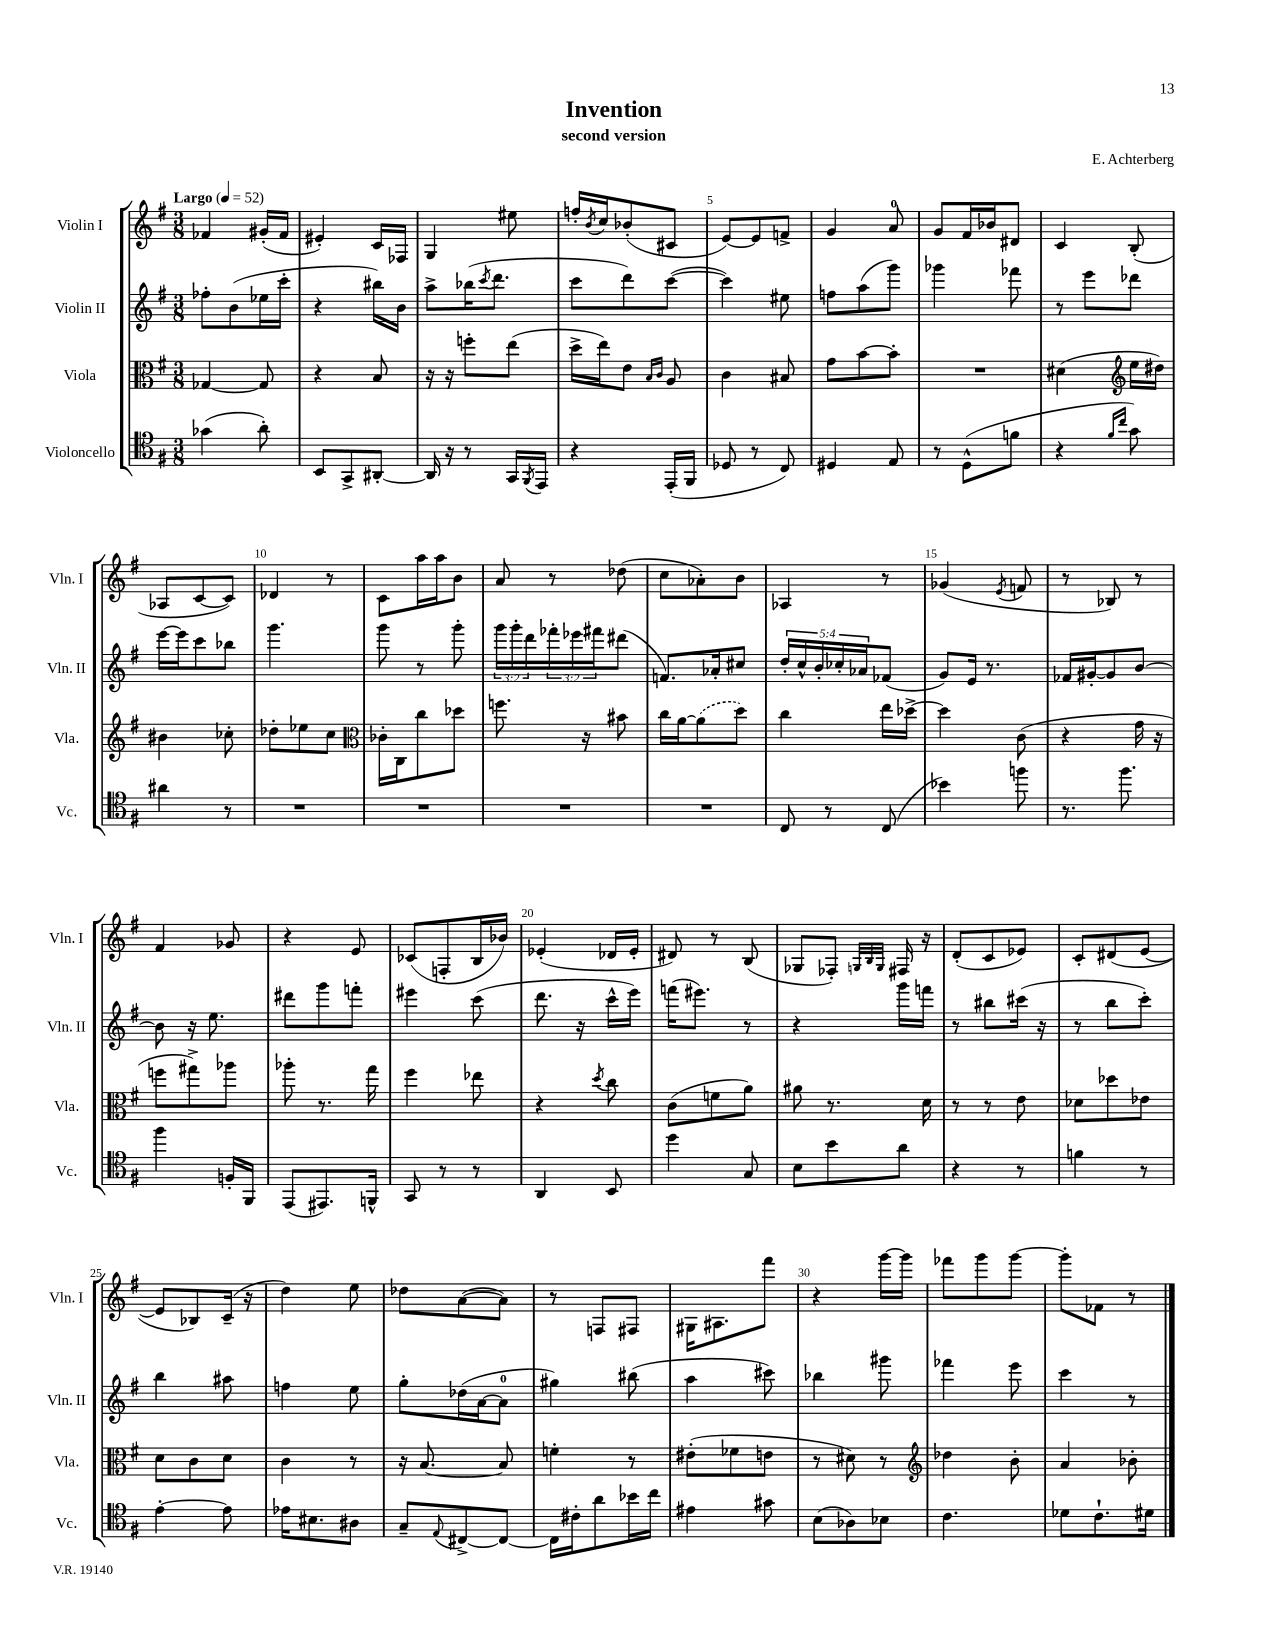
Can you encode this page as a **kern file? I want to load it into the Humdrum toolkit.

**kern	**kern	**kern	**kern
*staff4	*staff3	*staff2	*staff1
*clefC4	*clefC3	*clefG2	*clefG2
*k[f#]	*k[f#]	*k[f#]	*k[f#]
*M3/8	*M3/8	*M3/8	*M3/8
*MM52	*MM52	*MM52	*MM52
(4g-	[4G-	8ff-'	4f-
.	.	(8b	.
8a')	8G-]	16ee-	(16g#'
.	.	16ccc'	16f-
=	=	=	=
8BB	4r	4r	4e#')
8GG^	.	.	.
[8AA#'	8B	16bb#)	16c
.	.	16b	16F-
=	=	=	=
16AA#]	16r	8aa^	4G
16r	16r	.	.
8r	8ff'	(16bb-	.
.	.	8qccc	.
.	.	8.ddd	.
16GG	(8ee	.	8ee#
8qFF#	.	.	.
16EE	.	.	.
=	=	=	=
4r	16dd^	8ccc	16ff'
.	.	.	8qb
.	16ee)	.	16cc
.	8e	8ddd)	(8b-'
.	16qqB	.	.
.	16qqc	.	.
(16EE'	8A	([8ccc	8c#
16FF#	.	.	.
=	=	=	=
8D-	4c	4ccc])	[8e)
8r	.	.	8e]
8C)	8B#	8ee#	8f^
=	=	=	=
4D#	8g	8ff	4g
.	[8b	(8aa	.
8E	8b']	8ggg)	8a
=	=	=	=
8r	4.r	4ggg-	8g
(8D^^	.	.	16f#
.	.	.	16b-
8f	.	8fff-	8d#
=	=	=	=
4r	(4d#	8r	4c
.	.	8eee	.
*	*clefG2	*	*
16qqf#	.	.	.
16qqcc	.	.	.
8g)	16ee	8ddd-	(8B'
.	16dd#)	.	.
=	=	=	=
4a#	4b#	[16eee	8A-
.	.	16eee]	.
.	.	8ccc	[8c
8r	8cc-'	8bb-	8c])
=	=	=	=
4.r	8dd-'	4.ggg	4d-
.	8ee-	.	.
.	8cc	.	8r
=	=	=	=
*	*clefC3	*	*
4.r	16c-'	8ggg	8c
.	16C	.	.
.	8cc	8r	16aa
.	.	.	16aa
.	8dd-	8ggg'	8b
=	=	=	=
4.r	8.ff	24ggg	8a
.	.	24ggg'	.
.	.	24ddd	.
.	.	24fff-'	8r
.	.	24eee-	.
.	16r	.	.
.	.	24fff#	.
.	8b#	(8ddd#	(8dd-
=	=	=	=
4.r	16cc	8.f)	8cc
.	[16a	.	.
.	(8a]	.	8a-')
.	.	16a-'	.
.	8dd)	8cc#	8b
=	=	=	=
8C	4cc	20dd'	4A-
.	.	20cc^^	.
.	.	20b'	.
8r	.	.	.
.	.	20cc-'	.
.	.	20a-	.
(8C	16ee	(8f-	8r
.	[16dd-^	.	.
=	=	=	=
4b-)	4dd-]	8g)	(4g-
.	.	16e	.
.	.	8.r	.
.	.	.	8qe
8ff	(8c	.	8f
=	=	=	=
8.r	4r	16f-	8r
.	.	[16g#'	.
.	.	8g#]	8B-)
8.ff#	.	.	.
.	16g	[8b	8r
.	16r	.	.
=	=	=	=
4ff#	8ff	8b]	4f#
.	8gg#^)	16r	.
.	.	8.ee	.
16F'	8aa-	.	8g-
16FF#	.	.	.
=	=	=	=
(8EE	8aa-'	8ddd#	4r
8.EE#)	8.r	8ggg	.
.	.	8fff'	8e
16FF^^	16gg	.	.
=	=	=	=
8GG	4ff#	4eee#	(8c-
8r	.	.	8F'
8r	8ee-	(8ccc	16B
.	.	.	16b-)
=	=	=	=
4AA	4r	8.ddd	(4e-'
.	.	16r	.
.	8qdd	.	.
8BB	8cc	16ccc^^	16d-
.	.	16eee)	16e-'
=	=	=	=
4dd	(8c	(16fff	8d#)
.	.	8.eee#)	.
.	8f	.	8r
8G	8a)	8r	(8B
=	=	=	=
8B	8a#	4r	8G-
8b	8.r	.	8F-')
.	.	.	32qqG
.	.	.	32qqB
.	.	.	32qqG
8a	.	16ggg	16F#
.	16d	16fff	16r
=	=	=	=
4r	8r	8r	(8d'
.	8r	8bb#	8c
8r	8e	(16ccc#	8e-)
.	.	16r	.
=	=	=	=
4f	8d-	8r	8c'
.	8dd-	8bb	(8d#
8r	8e-	8ccc')	[8e
=	=	=	=
[4e'	8d	4bb	8e]
.	8c	.	8B-)
8e]	8d	8aa#	(16c~
.	.	.	16r
=	=	=	=
16e-	4c	4ff	4dd)
8.B#	.	.	.
8A#	8r	8ee	8ee
=	=	=	=
8G~	16r	8gg'	8dd-
.	[8.B	.	.
8qqE	.	.	.
[8C#^	.	(16dd-	([8a
.	.	[16a	.
8C#_	8B]	8a]	8a])
=	=	=	=
16C#]	4f'	4gg#)	8r
16c#'	.	.	.
8a	.	.	8F
16b-	8r	(8bb#	8F#
16cc	.	.	.
=	=	=	=
4e#	(8e#'	4aa	16G#
.	.	.	8.A#
.	8f-	.	.
8g#	8e	8ccc#)	8fff#
=	=	=	=
(8B	8r	4bb-	4r
8A-)	8d#)	.	.
8B-	8r	8ggg#	[16ggg
.	.	.	16ggg]
=	=	=	=
*	*clefG2	*	*
4.c	4dd-	4fff-	8fff-
.	.	.	8ggg
.	8b'	8eee	[8ggg
=	=	=	=
8d-	4a	4ccc	8ggg']
8.c`	.	.	8f-
.	8b-'	8r	8r
16d#	.	.	.
==	==	==	==
*-	*-	*-	*-
